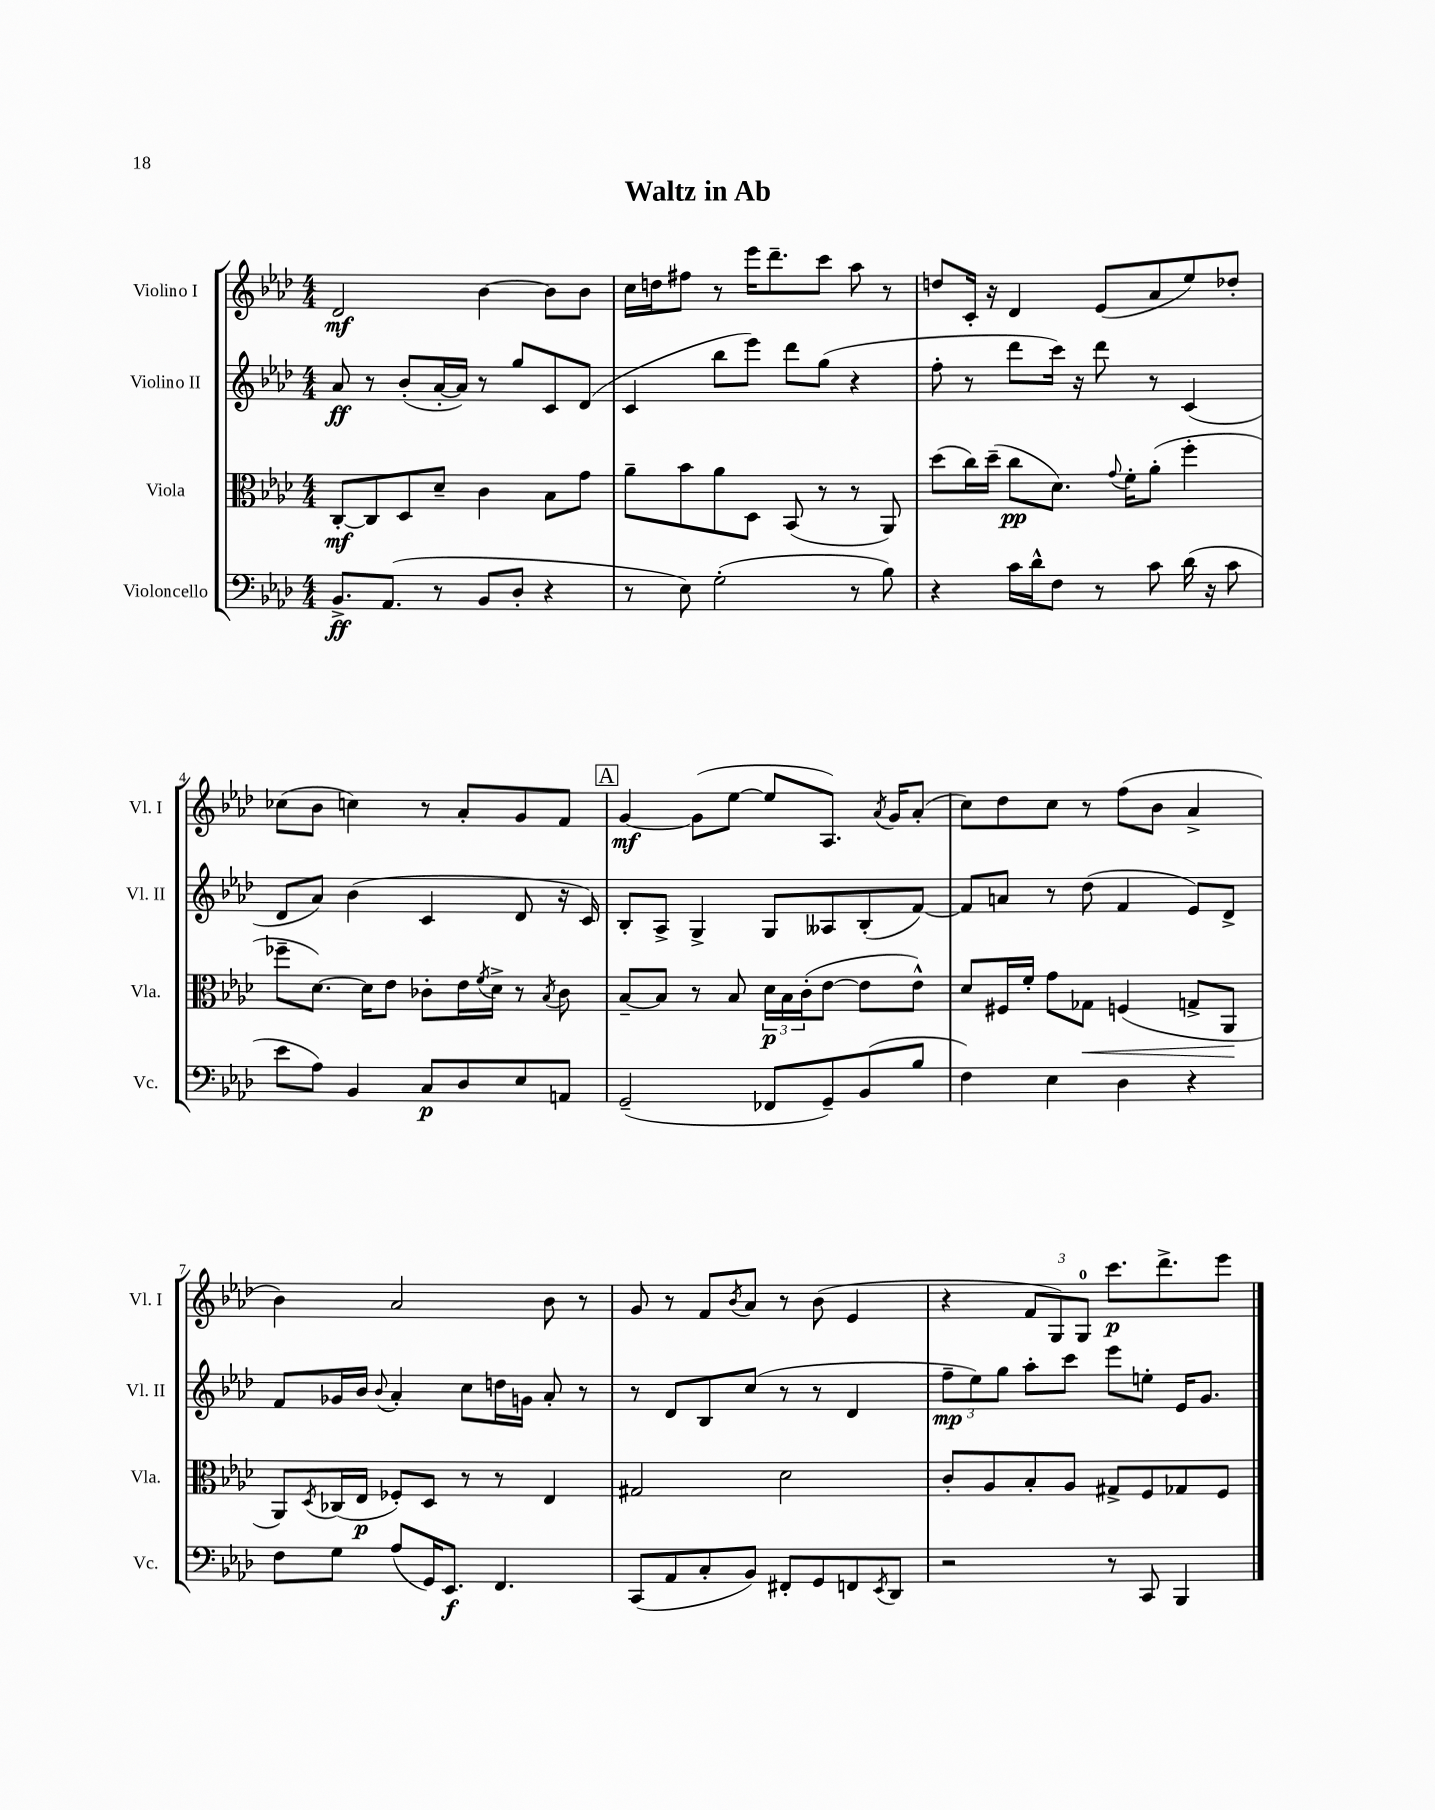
\header { title = "Waltz in Ab" }
<<
\new StaffGroup <<
\new Staff = "s0" \with { instrumentName = "Violino I" shortInstrumentName = "Vl. I" } {
    \clef treble \key aes \major \numericTimeSignature \time 4/4
    des'2\mf bes'4~ bes'8 bes'8 |
    c''16 d''16 fis''8 r8 ees'''16 des'''8.-- c'''8 aes''8 r8 |
    d''8 c'16-. r16 des'4 ees'8( aes'8 ees''8) des''8-. |
    ces''8( bes'8 c''4) r8 aes'8-. g'8 f'8 |
    \mark \markup { \box "A" } g'4~\mf g'8( ees''8~ ees''8 aes8.) \acciaccatura { aes'8 } g'16 aes'8-.( |
    c''8) des''8 c''8 r8 f''8( bes'8 aes'4-> |
    bes'4) aes'2 bes'8 r8 |
    g'8 r8 f'8 \acciaccatura { bes'8 } aes'8 r8 bes'8( ees'4 |
    r4 \tuplet 3/2 { f'8 g8) g8-0 } c'''8.\p des'''8.-> ees'''8 \bar "|." |
}
\new Staff = "s1" \with { instrumentName = "Violino II" shortInstrumentName = "Vl. II" } {
    \clef treble \key aes \major \numericTimeSignature \time 4/4
    aes'8\ff r8 bes'8-.( aes'16~-. aes'16) r8 g''8 c'8 des'8( |
    c'4 bes''8 ees'''8) des'''8 g''8( r4 |
    f''8-. r8 des'''8 c'''16) r16 des'''8 r8 c'4( |
    des'8 aes'8) bes'4( c'4 des'8 r16 c'16) |
    \mark \markup { \box "A" } bes8-. aes8-> g4-> g8 aeses8 bes8-.( f'8~) |
    f'8 a'8 r8 des''8( f'4 ees'8) des'8-> |
    f'8 ges'16 bes'16 \appoggiatura { bes'8 } aes'4-. c''8 d''16 g'16 aes'8-. r8 |
    r8 des'8 bes8 c''8( r8 r8 des'4 |
    \tuplet 3/2 { f''8--\mp ees''8) g''8 } aes''8-. c'''8 ees'''8 e''8-. ees'16 g'8. \bar "|." |
}
\new Staff = "s2" \with { instrumentName = "Viola" shortInstrumentName = "Vla." } {
    \clef alto \key aes \major \numericTimeSignature \time 4/4
    c8~-.\mf c8 des8 des'8-- c'4 bes8 g'8 |
    aes'8-- bes'8 aes'8 des8 bes,8( r8 r8 aes,8) |
    des''8( c''16) des''16--( c''8\pp des'8.) \appoggiatura { g'8 } f'16-. aes'8-.( f''4-. |
    fes''8-- des'8.~) des'16 ees'8 ces'8-. ees'16 \acciaccatura { f'8 } des'16-> r8 \acciaccatura { bes8 } ces'8 |
    \mark \markup { \box "A" } bes8~-- bes8 r8 bes8 \tuplet 3/2 { des'16\p bes16 c'16-.( } ees'8~ ees'8 ees'8-^) |
    des'8 fis16 f'16-. g'8 ges8\< f4( g8-> aes,8\! |
    aes,8) \acciaccatura { des8 } ces16( ees16\p fes8-.) des8 r8 r8 ees4 |
    gis2 des'2 |
    c'8-. aes8 bes8-. aes8 gis8-> f8 ges8 f8 \bar "|." |
}
\new Staff = "s3" \with { instrumentName = "Violoncello" shortInstrumentName = "Vc." } {
    \clef bass \key aes \major \numericTimeSignature \time 4/4
    bes,8.->\ff aes,8.( r8 bes,8 des8-. r4 |
    r8 ees8) g2-.( r8 bes8) |
    r4 c'16 des'16-^ f8 r8 c'8 des'16( r16 c'8 |
    ees'8 aes8) bes,4 c8\p des8 ees8 a,8 |
    \mark \markup { \box "A" } g,2--( fes,8 g,8--) bes,8( bes8 |
    f4) ees4 des4 r4 |
    f8 g8 aes8( g,16) ees,8.\f f,4. |
    c,8( aes,8 c8-. bes,8) fis,8-. g,8 f,8 \acciaccatura { ees,8 } des,8 |
    r2 r8 c,8 bes,,4 \bar "|." |
}
>>
>>
